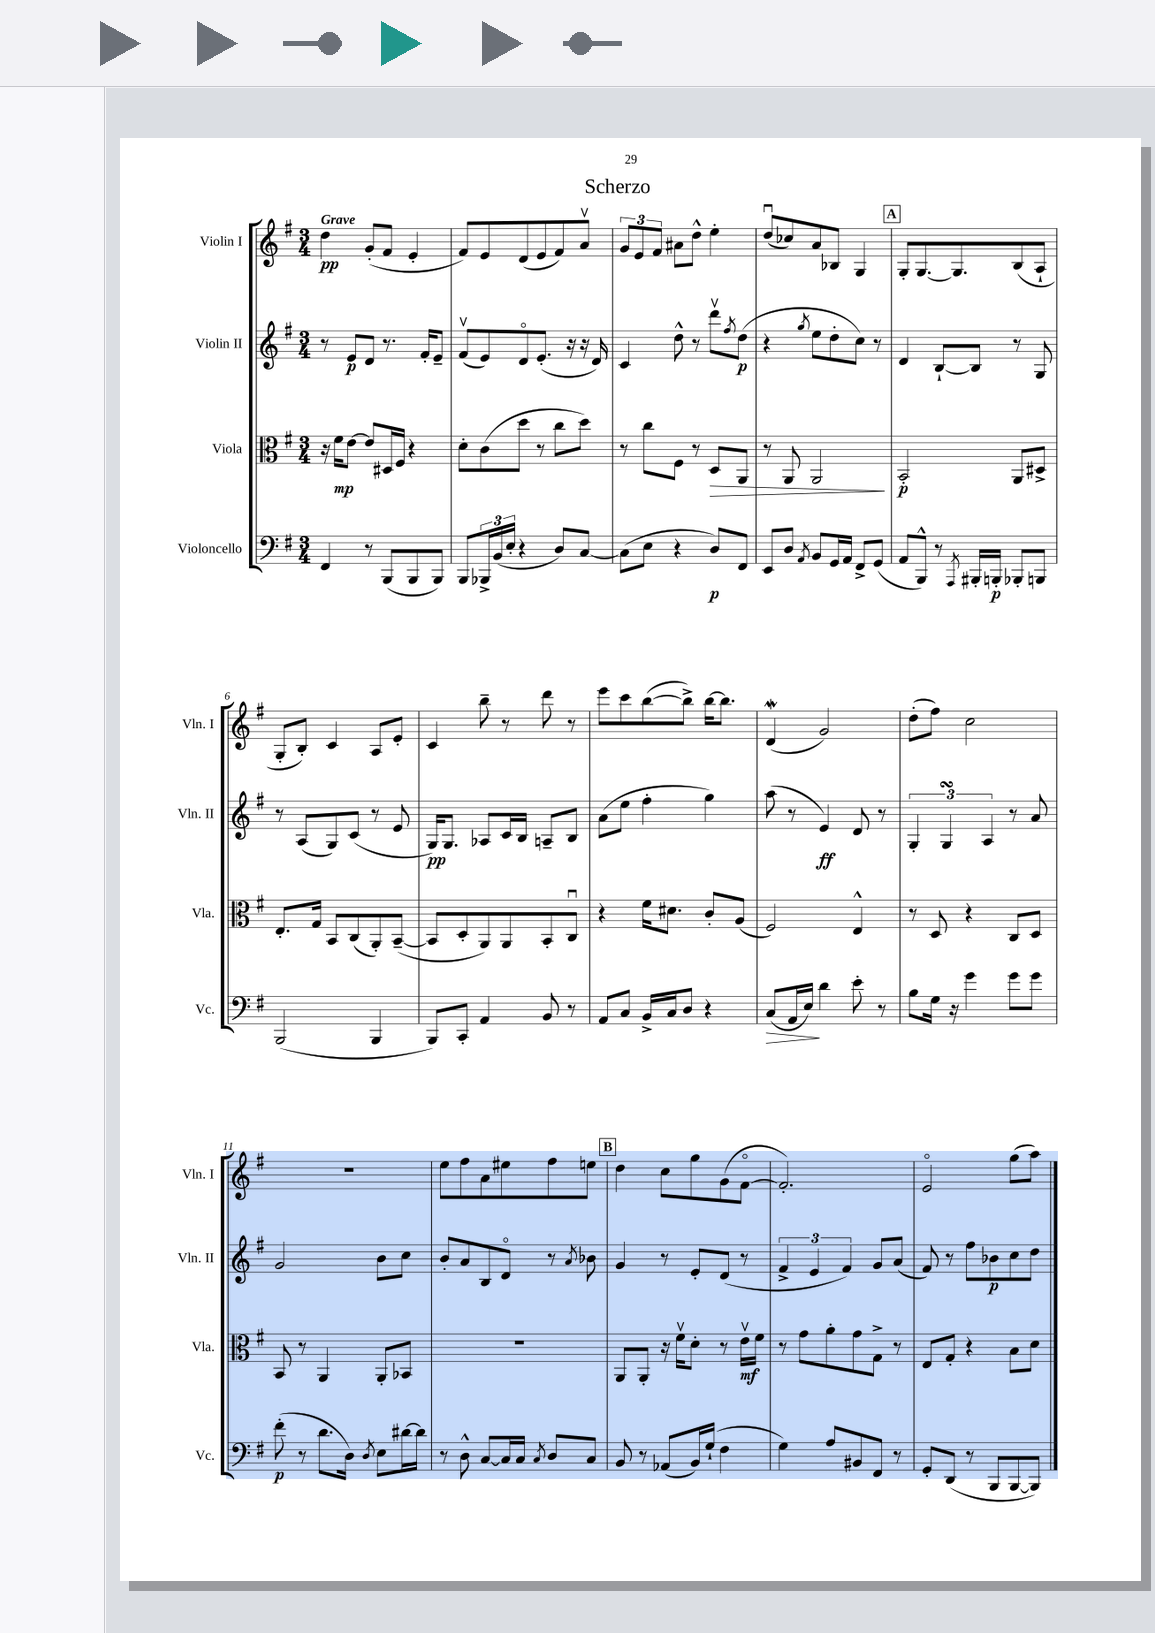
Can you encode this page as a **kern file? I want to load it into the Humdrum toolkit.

**kern	**kern	**kern	**kern
*staff4	*staff3	*staff2	*staff1
*clefF4	*clefC3	*clefG2	*clefG2
*k[f#]	*k[f#]	*k[f#]	*k[f#]
*M3/4	*M3/4	*M3/4	*M3/4
4FF#	16r	8r	4dd
.	16f#	.	.
.	[8e	8e	.
8r	8e]	8d	(8g'
(8BBB	16D#	8.r	8f#
.	16F#	.	.
8BBB	4r	.	4e'
.	.	16f#'	.
8BBB)	.	8e~	.
=	=	=	=
8BBB	8d'	(8f#v	8f#)
24BBB-^	(8c	8e)	8e
(24BB	.	.	.
24E'	.	.	.
4r	8dd	8do	(8d
.	8r	(8.e'	8e
8D)	8cc	.	8f#)
.	.	16r	.
[8C	8dd)	16r	8av
.	.	16d)	.
=	=	=	=
(8C]	8r	4c	12g
.	.	.	12e
8E	8cc	.	.
.	.	.	12f#
4r	8F#	8dd^^	8a#
.	8r	8r	8dd^^
8D)	8D	8dddv	4ee'
.	.	8qff#	.
8FF#	8AA	(8dd	.
=	=	=	=
8EE	8r	4r	(8ddu
8D	8AA	.	8cc-)
8qAA	.	8qgg	.
8BB	2AA	8ee	8a
16GG	.	8dd'	8B-
16AA	.	.	.
8FF#^	.	8cc)	4G
(8GG	.	8r	.
=	=	=	=
8AA	2BB'	4d	8G'
8BBB^^)	.	.	[8.G
8r	.	[8B`	.
.	.	.	8.G]
8qAAA	.	.	.
16BBB#'	.	8B]	.
16BBB'	.	.	.
8BBB-'	8AA	8r	(8B
8BBB	8D#^	8G	8A`
=	=	=	=
(2BBB	8.E'	8r	8G'
.	.	(8A	8B')
.	16G	.	.
.	8BB	8G)	4c
.	(8C	(8c	.
4BBB	8AA')	8r	8A
.	([8BB~	8e	8e'
=	=	=	=
8BBB)	8BB]	16G)	4c
.	.	8.G	.
8CC'	8D'	.	.
4AA	8AA)	8A-	8bb~
.	8AA	16c	8r
.	.	16B	.
8BB	8BB'	8A~	8ddd
8r	8Cu	8B	8r
=	=	=	=
8AA	4r	(8a	8eee
8C	.	8ee	8ccc
16BB^	16f#	4ff#'	([8bb
16C	8.d#	.	.
8D	.	.	8bb^])
4r	8c'	4gg)	[16bb
.	.	.	8.bb]
.	(8A	.	.
=	=	=	=
(8C	2F#)	(8aa	(4d
16AA	.	8r	.
16E)	.	.	.
4d	.	4e)	2g)
8e'	4E^^	8d	.
8r	.	8r	.
=	=	=	=
8B	8r	6G'	(8dd'
16G	8D	.	8ff#)
.	.	6G	.
16r	.	.	.
4g	4r	.	2cc
.	.	6A	.
8g	8C	8r	.
8g	8D	8a	.
=	=	=	=
(8f#'	8BB	2g	2.r
8r	8r	.	.
8.d	4AA	.	.
16D)	.	.	.
8qD	.	.	.
8E	8AA'	8b	.
[16d#	8BB-	8cc	.
16d#]	.	.	.
=	=	=	=
8r	2.r	8b'	8ee
8D^^	.	8a	8ff#
[8C	.	8B	8a
16C]	.	8do	8ee#
16C	.	.	.
8qC	.	.	.
8D	.	8r	8ff#
.	.	8qa	.
8C	.	8b-	8ee
=	=	=	=
8BB	8AA	4g	4dd
8r	8AA'	.	.
(8AA-	16r	8r	8cc
.	16f#v	.	.
16BB)	8d'	8e'	8gg
(16G`	.	.	.
4F#	8r	(8d	(8g
.	16ev	8r	[8f#o
.	16f#	.	.
=	=	=	=
4G)	8r	6f#^	2.f#'])
.	8g	.	.
.	.	6e	.
8A	8a'	.	.
.	.	6f#)	.
8BB#	8g	.	.
8FF#	8G^	8g	.
8r	8r	(8a	.
=	=	=	=
8GG'	8E	8f#)	2eo
(8DD	8G'	8r	.
8r	4r	8ff#	.
8BBB	.	8b-	.
[8BBB	8B	8cc	(8gg
8BBB])	8d	8dd	8aa)
==	==	==	==
*-	*-	*-	*-
